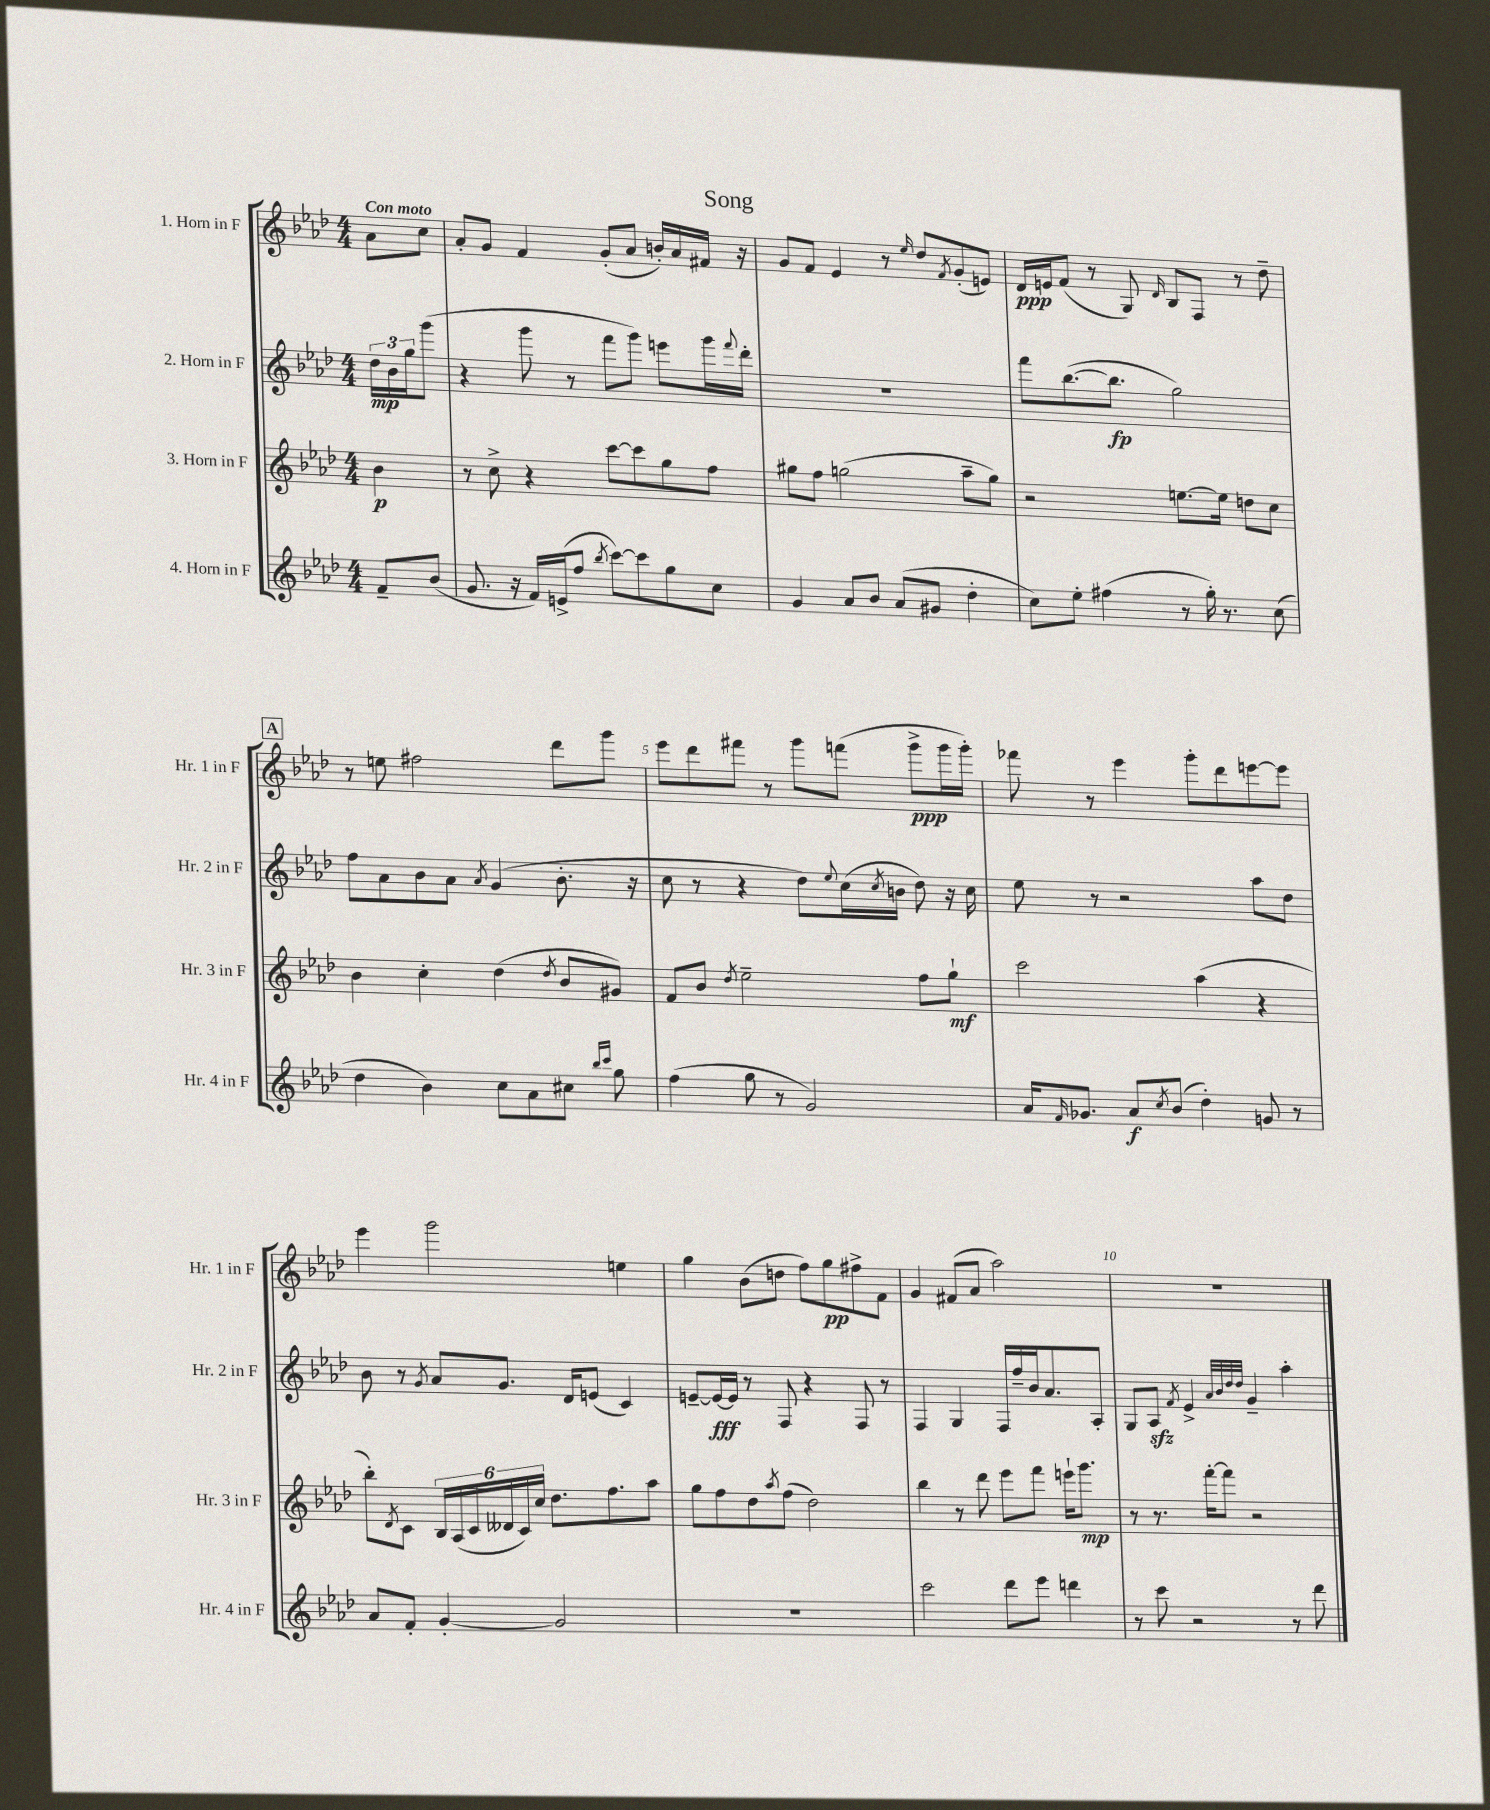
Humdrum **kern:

**kern	**dynam	**kern	**dynam	**kern	**dynam	**kern	**dynam
*part4	*part4	*part3	*part3	*part2	*part2	*part1	*part1
*staff4	*staff4	*staff3	*staff3	*staff2	*staff2	*staff1	*staff1
*I"4. Horn in F	*	*I"3. Horn in F	*	*I"2. Horn in F	*	*I"1. Horn in F	*
*I'Hr. 4 in F	*	*I'Hr. 3 in F	*	*I'Hr. 2 in F	*	*I'Hr. 1 in F	*
*clefG2	*	*clefG2	*	*clefG2	*	*clefG2	*
*k[b-e-a-d-]	*	*k[b-e-a-d-]	*	*k[b-e-a-d-]	*	*k[b-e-a-d-]	*
*M4/4	*	*M4/4	*	*M4/4	*	*M4/4	*
=	=	=	=	=	=	=	=
!	!	!	!	!	!	!LO:TX:a:B:t=Con moto	!
8f~/L	.	4b-\	p	24dd-\LL	mp	8a-\L	.
.	.	.	.	24b-\	.	.	.
.	.	.	.	24gg\J	.	.	.
(8b-/J	.	.	.	(8ggg\J	.	8cc\J	.
=1	=1	=1	=1	=1	=1	=1	=1
8.g/	.	8r	.	4r	.	8a-'/L	.
.	.	8cc^\	.	.	.	8g/J	.
16r	.	.	.	.	.	.	.
16f/LL)	.	4r	.	8ggg\	.	4f/	.
(16en^/J	.	.	.	.	.	.	.
8ff/J	.	.	.	8r	.	.	.
8qbb-/	.	.	.	.	.	.	.
[8ccc\L)	.	[8ccc\L	.	8fff\L	.	(8g'/L	.
8ccc\]	.	8ccc\]	.	8ggg\J)	.	8a-/J	.
8gg\	.	8gg\	.	8eeen\L	.	16bn'/LL)	.
.	.	.	.	.	.	16a-/	.
8cc\J	.	8ff\J	.	16ggg\L	.	16f#X/JJ	.
.	.	.	.	8qqfff/	.	.	.
.	.	.	.	16ddd-'\JJ	.	16r	.
=2	=2	=2	=2	=2	=2	=2	=2
4g/	.	8gg#X\L	.	1r	.	8g/L	.
.	.	8ff\J	.	.	.	8f/J	.
8a-/L	.	(2ggn\	.	.	.	4e-/	.
8b-/J	.	.	.	.	.	.	.
(8a-/L	.	.	.	.	.	8r	.
.	.	.	.	.	.	16qqee-/	.
8g#X/J	.	.	.	.	.	8dd-/L	.
.	.	.	.	.	.	8qf/	.
4dd-'\	.	8aa-~\L	.	.	.	(8g'/	.
.	.	8gg\J)	.	.	.	8en/J)	.
=3	=3	=3	=3	=3	=3	=3	=3
8cc\L)	.	2r	.	8fff\L	.	16d-/LL	ppp
.	.	.	.	.	.	16en/J	.
8ee-'\J	.	.	.	([8.bb-\	.	(8f/J	.
(4ff#X\	.	.	.	.	.	8r	.
.	.	.	.	8.bb-\J]	fp	.	.
.	.	.	.	.	.	8G/)	.
.	.	.	.	.	.	16qqd-/	.
8r	.	[8.een\L	.	2gg\)	.	8B-/L	.
16gg'\)	.	.	.	.	.	8F/J	.
8.r	.	16ee\Jk]	.	.	.	.	.
.	.	8ddn\L	.	.	.	8r	.
(8cc\	.	8cc\J	.	.	.	8dd-~\	.
!!LO:LB:g=z
!!LO:REH:place=s1:t=A
=4	=4	=4	=4	=4	=4	=4	=4
4dd-\	.	4b-\	.	8ff\L	.	8r	.
.	.	.	.	8a-\	.	8een\	.
4b-\)	.	4cc'\	.	8b-\	.	2ff#X\	.
.	.	.	.	8a-\J	.	.	.
.	.	.	.	8qa-/	.	.	.
8cc\L	.	(4dd-\	.	(4g/	.	.	.
8a-\	.	.	.	.	.	.	.
.	.	8qdd-/	.	.	.	.	.
8cc#X\J	.	8b-/L	.	8.b-'\	.	8ddd-\L	.
16qqbb-/LL	.	.	.	.	.	.	.
16qqccc/JJ	.	.	.	.	.	.	.
8gg\	.	8g#X/J)	.	.	.	8ggg\J	.
.	.	.	.	16r	.	.	.
=5	=5	=5	=5	=5	=5	=5	=5
(4ff\	.	8f/L	.	8cc\	.	8eee-\L	.
.	.	8b-/J	.	8r	.	8ddd-\	.
.	.	8qdd-/	.	.	.	.	.
8gg\	.	2ee-~\	.	4r	.	8fff#X\J	.
8r	.	.	.	.	.	8r	.
2g/)	.	.	.	8dd-\L)	.	8ggg\L	.
.	.	.	.	8qqee-/	.	.	.
.	.	.	.	(16cc\L	.	(8fffn\J	.
.	.	.	.	8qcc/	.	.	.
.	.	.	.	16bn\JJ	.	.	.
.	.	8ff\L	.	8dd-\)	.	8ggg^\L	ppp
.	.	8gg`\J	mf	16r	.	16ggg\L	.
.	.	.	.	16cc\	.	16ggg'\JJ)	.
=6	=6	=6	=6	=6	=6	=6	=6
16a-/KL	.	2ccc\	.	8ee-\	.	8fff-X\	.
16qqf/	.	.	.	.	.	.	.
8.g-X/J	.	.	.	.	.	.	.
.	.	.	.	8r	.	8r	.
8a-/L	f	.	.	2r	.	4eee-\	.
8qcc/	.	.	.	.	.	.	.
(8b-/J	.	.	.	.	.	.	.
4dd-'\)	.	(4aa-\	.	.	.	8ggg'\L	.
.	.	.	.	.	.	8ddd-\	.
8gn/	.	4r	.	8aa-\L	.	[8eeen\	.
8r	.	.	.	8dd-\J	.	8eee\J]	.
!!LO:LB:g=z
=7	=7	=7	=7	=7	=7	=7	=7
8a-/L	.	8bb-'\L)	.	8b-\	.	4eee-\	.
.	.	8qd-/	.	.	.	.	.
8f'/J	.	8c\J	.	8r	.	.	.
.	.	.	.	8qg/	.	.	.
[4g'/	.	24B-/LL	.	8a-/L	.	2ggg\	.
.	.	(24A-/	.	.	.	.	.
.	.	24c/	.	.	.	.	.
.	.	24d--X/	.	8.g/J	.	.	.
.	.	24c/)	.	.	.	.	.
.	.	24cc/JJ	.	.	.	.	.
2g/]	.	8.dd-\L	.	.	.	.	.
.	.	.	.	16d-/KL	.	.	.
.	.	.	.	(8en/J	.	.	.
.	.	8.ff\	.	.	.	.	.
.	.	.	.	4c/)	.	4een\	.
.	.	8aa-\J	.	.	.	.	.
=8	=8	=8	=8	=8	=8	=8	=8
1r	.	8gg\L	.	[8en~/L	.	4gg\	.
.	.	8ff\	.	16e/L_	fff	.	.
.	.	.	.	16e/JJ]	.	.	.
.	.	8dd-\	.	8r	.	(8b-\L	.
.	.	8qaa-/	.	.	.	.	.
.	.	(8ff\J	.	8F/	.	8ddn\J	.
.	.	2dd-\)	.	4r	.	8ff\L)	.
.	.	.	.	.	.	8gg\	pp
.	.	.	.	8F/	.	8ff#X^\	.
.	.	.	.	8r	.	8f\J	.
=9	=9	=9	=9	=9	=9	=9	=9
2ccc\	.	4bb-\	.	4F/	.	4g/	.
.	.	8r	.	4G/	.	(8f#X/L	.
.	.	8ddd-\	.	.	.	8a-/J	.
8ddd-\L	.	8eee-\L	.	16F/LL	.	2aa-\)	.
.	.	.	.	16ff~/	.	.	.
8eee-\J	.	8fff\J	.	16b-/J	.	.	.
.	.	.	.	8.a-/	.	.	.
4dddn\	.	16eeen`\KL	.	.	.	.	.
.	.	8.ggg\J	mp	.	.	.	.
.	.	.	.	8A-'/J	.	.	.
=10	=10	=10	=10	=10	=10	=10	=10
8r	.	8r	.	8G/L	.	1r	.
8ccc\	.	8.r	.	8A-zz/J	.	.	.
.	.	.	.	8qf/	.	.	.
2r	.	.	.	4e-^/	.	.	.
.	.	[16fff'\KL	.	.	.	.	.
.	.	8fff\J]	.	.	.	.	.
.	.	.	.	32qqa-/LLL	.	.	.
.	.	.	.	32qqb-/	.	.	.
.	.	.	.	32qqdd-/	.	.	.
.	.	.	.	32qqdd-/JJJ	.	.	.
.	.	2r	.	4g~/	.	.	.
8r	.	.	.	4aa-'\	.	.	.
8ddd-\	.	.	.	.	.	.	.
==	==	==	==	==	==	==	==
*-	*-	*-	*-	*-	*-	*-	*-
